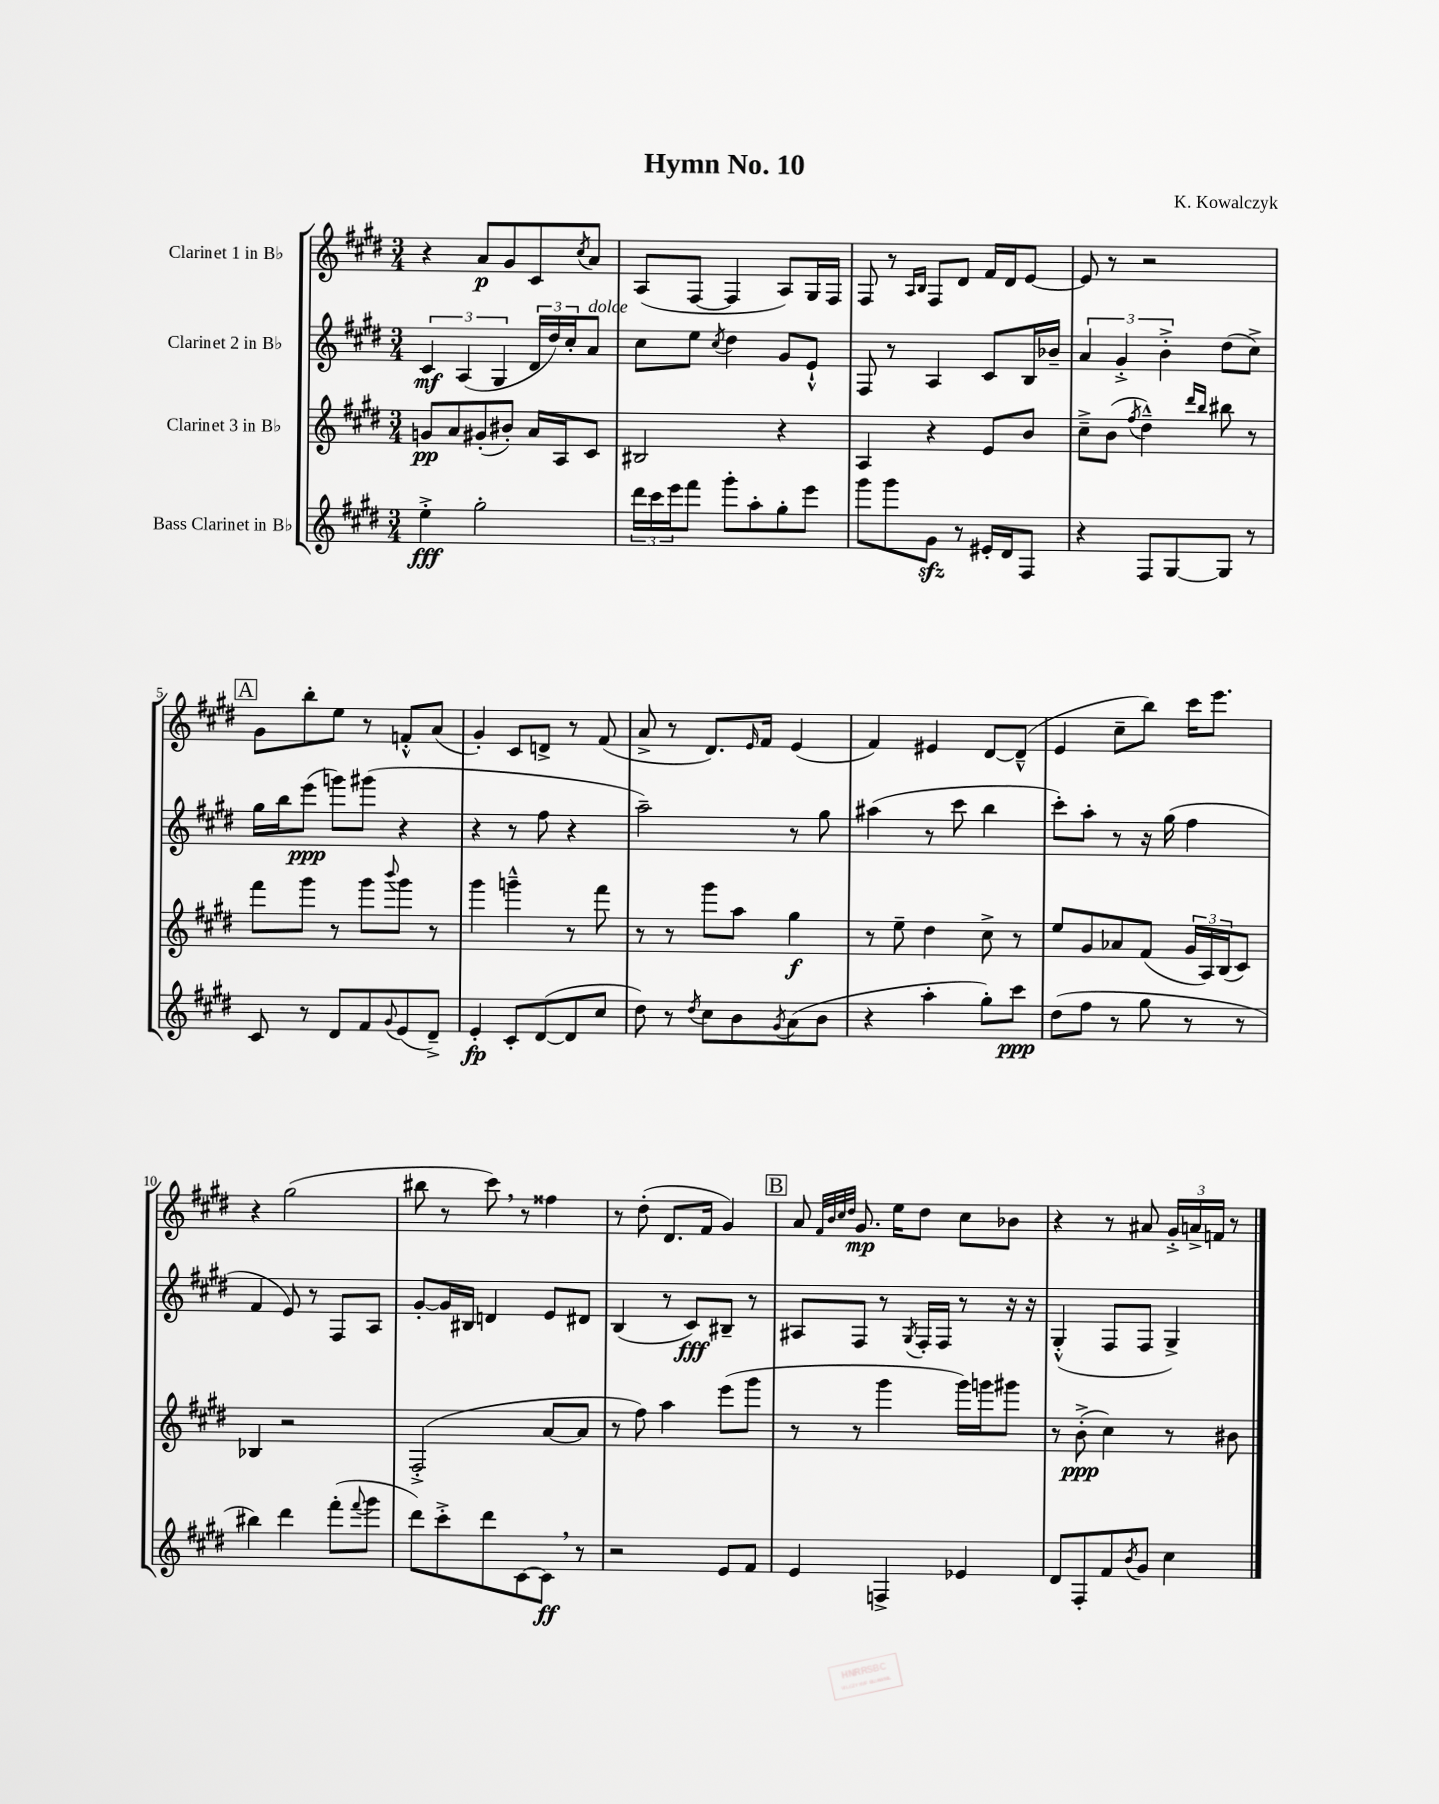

**kern	**kern	**kern	**kern
*staff4	*staff3	*staff2	*staff1
*clefG2	*clefG2	*clefG2	*clefG2
*k[f#c#g#d#]	*k[f#c#g#d#]	*k[f#c#g#d#]	*k[f#c#g#d#]
*M3/4	*M3/4	*M3/4	*M3/4
4ee'^	8g	6c#	4r
.	8a	.	.
.	.	(6A	.
2gg#'	(8g#'	.	8a
.	.	6G#	.
.	8b#')	.	8g#
.	16a	24d#	8c#
.	.	24dd#)	.
.	16A	.	.
.	.	24cc#'	.
.	.	.	8qcc#
.	8c#	8a	8a
=	=	=	=
24ddd#	2B#	8cc#	(8A
24ccc#	.	.	.
24eee	.	.	.
8fff#	.	8ee	[8F#
.	.	8qcc#	.
8ggg#'	.	4dd#	4F#]
8aa'	.	.	.
8gg#'	4r	8g#	8A)
8eee	.	8e`^^	16G#
.	.	.	16F#
=	=	=	=
8ggg#	4A	8F#	8F#
8ggg#	.	8r	8r
.	.	.	16qqA
.	.	.	16qqB
8g#	4r	4A	8F#
8r	.	.	8d#
16e#'	8e	8c#	16f#
16d#	.	.	16d#
8F#	8b	16B	[8e
.	.	16b-~	.
=	=	=	=
4r	8cc#~^	6a	8e]
.	(8b	.	8r
.	.	6g#'^	.
.	8qff#	.	.
8F#	4dd#~^^)	.	2r
.	.	6b'^	.
[8G#	.	.	.
.	16qqddd#	.	.
.	16qqbb	.	.
8G#]	8bb#	(8dd#	.
8r	8r	8cc#^)	.
=	=	=	=
8c#	8fff#	16gg#	8g#
.	.	16bb	.
8r	8ggg#	(8eee	8bb'
8d#	8r	8ggg)	8ee
8f#	8ggg#	(8ggg#	8r
8qqg#	8qqbbb	.	.
(8e	8ggg#	4r	8f'^^
8d#~^)	8r	.	(8a
=	=	=	=
4e'	4ggg#	4r	4g#')
8c#'	4ggg~^^	8r	8c#
([8d#	.	8ff#	8d^
8d#]	8r	4r	8r
8cc#	8fff#	.	(8f#
=	=	=	=
8dd#)	8r	2aa~)	8a^
8r	8r	.	8r
8qdd#	.	.	.
8cc#	8ggg#	.	8.d#)
8b	8aa	.	.
.	.	.	16qqe
.	.	.	16f#
8qg#	.	.	.
(8a	4gg#	8r	(4e
8b	.	8gg#	.
=	=	=	=
4r	8r	(4aa#	4f#)
.	8ee~	.	.
4aa'	4dd#	8r	4e#
.	.	8ccc#	.
8gg#')	8cc#^	4bb	[8d#
8ccc#	8r	.	(8d#~^^]
=	=	=	=
(8dd#	8ee	8ccc#')	4e
8ff#	8g#	8aa'	.
8r	8a-	8r	8cc#~
8gg#	(8f#	16r	8bb)
.	.	(16gg#	.
8r	24g#	4ff#	16ccc#
.	24A)	.	.
.	.	.	8.eee
.	(24B	.	.
8r	8c#)	.	.
=	=	=	=
4bb#)	4B-	4f#	4r
4ddd#	2r	8e)	(2gg#
.	.	8r	.
(8fff#'	.	8F#	.
8qqfff#	.	.	.
8ggg#	.	8A	.
=	=	=	=
8ddd#)	(2F#'^	[8g#'	8bb#
8ccc#'^	.	16g#]	8r
.	.	16B#	.
8ddd#	.	4d	8ccc#)
[8c#	.	.	8r
8c#]	[8a	8e	4ff##
8r	8a]	8d#	.
=	=	=	=
2r	8r	(4B	8r
.	8ff#)	.	(8dd#'
.	4aa	8r	8.d#
.	.	8c#)	.
.	.	.	16f#
8e	(8eee	8B#~	4g#)
8f#	8ggg#	8r	.
=	=	=	=
4e	8r	8A#	8a
.	.	.	32qqf#
.	.	.	32qqb
.	.	.	32qqcc#
.	.	.	32qqdd#
.	8r	8F#	8.g#
4F^	4ggg#	8r	.
.	.	.	16ee
.	.	8qG#	.
.	.	16F#'	8dd#
.	.	16F#	.
4e-	16ggg#)	8r	8cc#
.	16ggg	.	.
.	8ggg#	16r	8b-
.	.	16r	.
=	=	=	=
8d#	8r	(4G#'^^	4r
8F#'	(8b'^	.	.
8f#	4cc#)	8F#	8r
8qb	.	.	.
8g#	.	8F#	8a#
4cc#	8r	4G#^)	24g#'^
.	.	.	24a^
.	.	.	24f
.	8b#	.	8r
==	==	==	==
*-	*-	*-	*-
